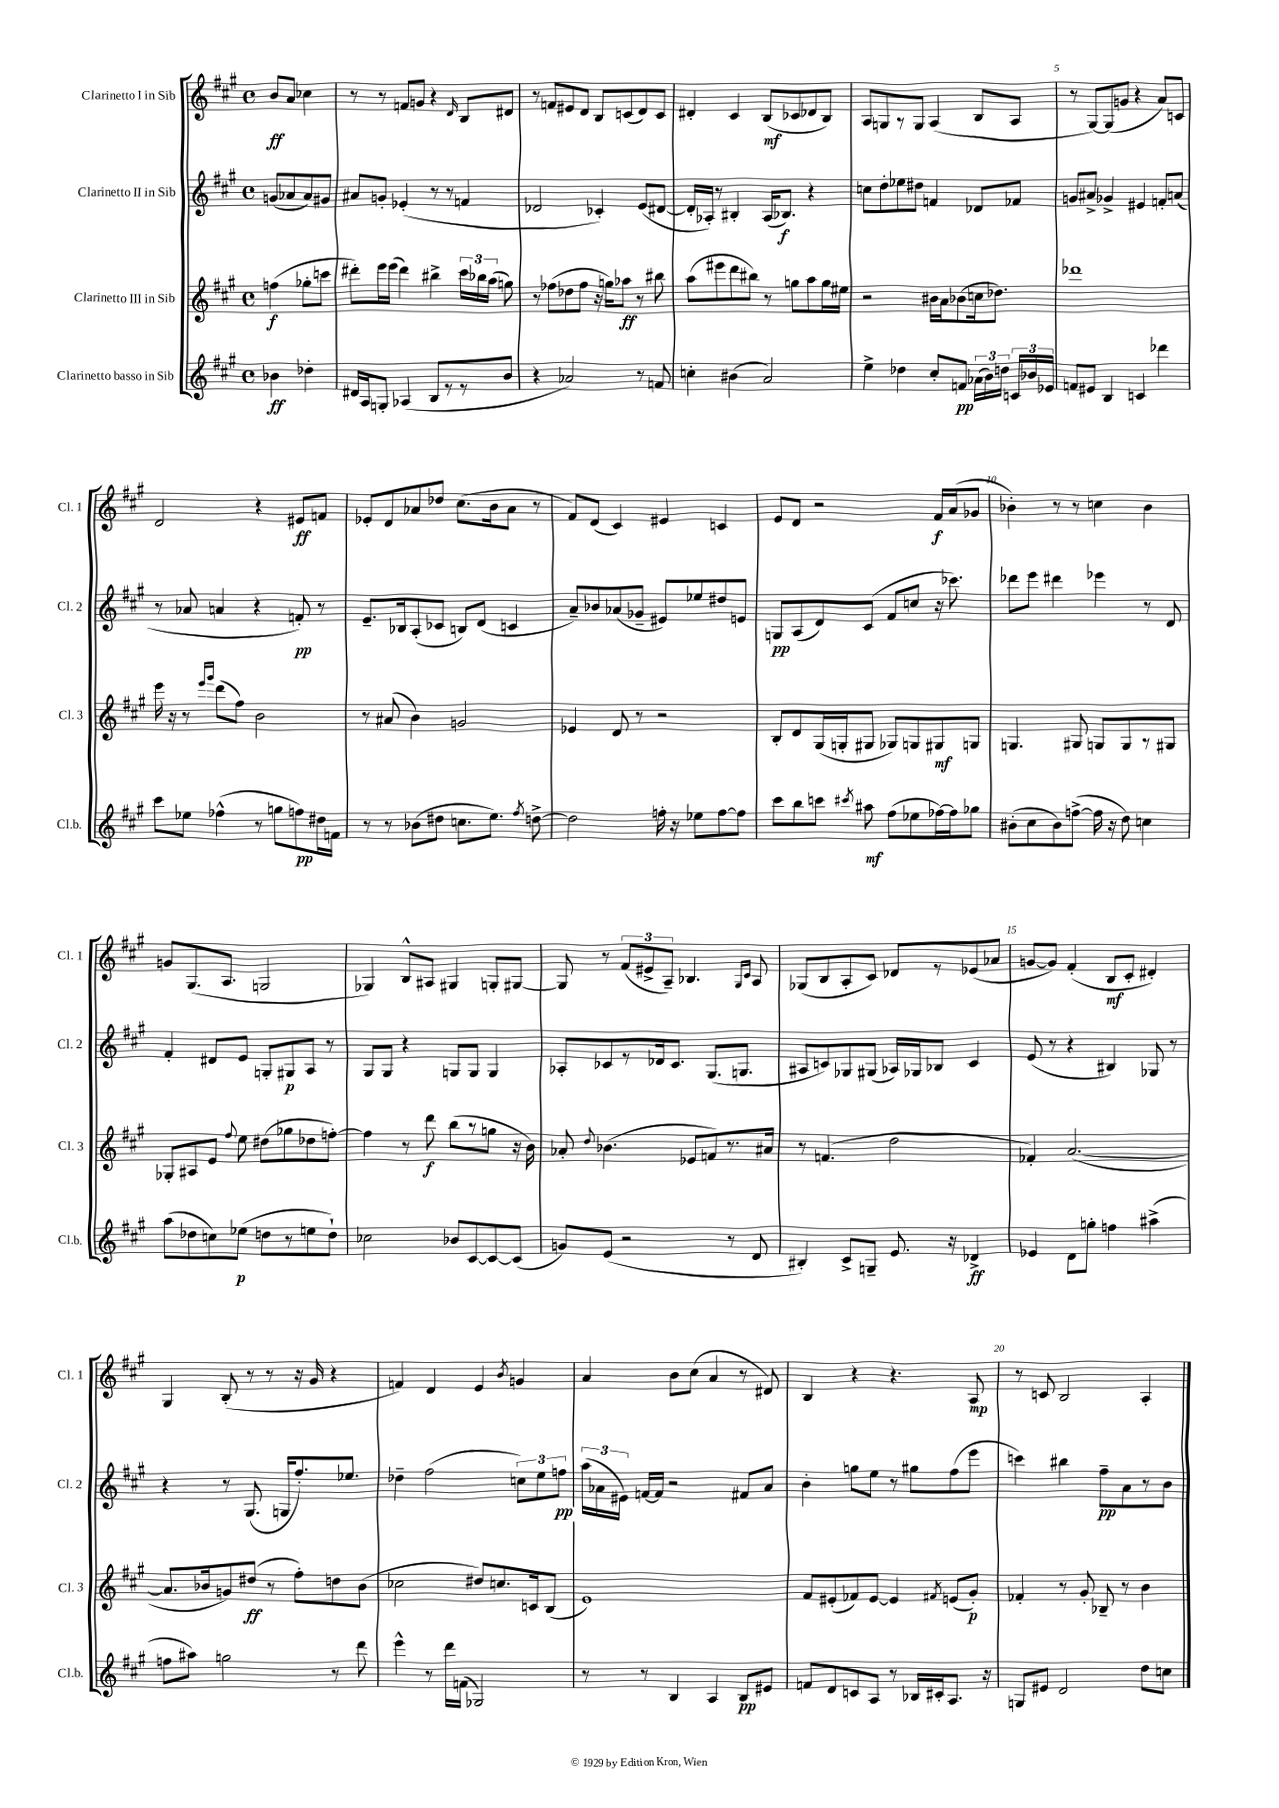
<<
\new StaffGroup <<
\new Staff = "s0" \with { instrumentName = "Clarinetto I in Sib" shortInstrumentName = "Cl. 1" } {
    \clef treble \key a \major \defaultTimeSignature \time 4/4 \partial 2
    \autoBeamOff b'8[\ff a'8] ces''4 |
    r8 r8 f'8[ g'8] r4 \grace { d'16 } b8[ dis'8] |
    r8 f'8[ eis'8 d'8] b8[ c'8( d'8) c'8] |
    dis'4-. cis'4 b8[\mf( ces'8 des'8 b8]) |
    a8[ g8 r8 g8] a4( b8[ a8] |
    r8 gis8[~) gis8( g'8] r4 a'8[) c'8] |
    d'2 r4 eis'8[\ff f'8] |
    ees'8[-. d'8 aes'8 des''8] cis''8.[( b'16 aes'8] r8 |
    fis'8[) d'8]( cis'4) eis'4 c'4 |
    e'8[ d'8] r2 fis'16[\f a'16( ges'8] |
    bes'4-.) r8 r8 c''4 bes'4 |
    g'8[ gis8.( a8.] g2 |
    ges4) b8[-^ ais8] gis4 g8[-. gis8]~ |
    gis8 r8 \tuplet 3/2 { fis'8[( eis'8-> a8]--) } bes4. \grace { gis16[ cis'16] } a8 |
    ges8[( b8 a8-. cis'8]) des'8[ r8 ees'8( aes'8] |
    g'8[~ g'8]) fis'4-.( b8[\mf cis'8]-. dis'4-.) |
    gis4 b8-.( r8 r8 r16 gis'16 r4 |
    f'4) d'4 e'4 \acciaccatura { b'8 } g'4 |
    a'4 b'8[ cis''8]( a'4 r8 dis'8) |
    b4 r4 r4. a8\mp |
    r8 c'8 b2 a4-. \bar "|." |
}
\new Staff = "s1" \with { instrumentName = "Clarinetto II in Sib" shortInstrumentName = "Cl. 2" } {
    \clef treble \key a \major \defaultTimeSignature \time 4/4 \partial 2
    \autoBeamOff g'8[( aes'8 aes'8) gis'8] |
    ais'8[ g'8]-. ees'4-.( r8 r8 f'4 |
    des'2 ces'4-.) e'8[( dis'8]~ |
    dis'16[-. aes16]-.) r8 bis4-. aes16[( bes8.]\f) r4 |
    c''8[ d''8-. ees''8 dis''8] f'4 des'8[ fes'8] |
    g'8[ ais'8]-> ges'4-> eis'4 f'8[-. a'8]( |
    r8 aes'8 a'4 r4 f'8-.\pp) r8 |
    e'8.[-- bes16 a8-.( ces'8] b8[) d'8]( c'4 |
    a'8[--) bes'8 aes'8( ges'8]-- eis'8[) ees''8 dis''8 e'8] |
    g8[\pp a8( d'8) cis'8]( fis'8[ c''8] r16 ces'''8.) |
    des'''8[ e'''8] dis'''4 ees'''4 r8 d'8 |
    fis'4-. dis'8[ e'8] g8[-. gis8\p a8] r8 |
    gis8[ gis8] r4 g8[ g8] g4 |
    aes8[-. ces'8 r8 des'16 ces'8.] gis8.[( g8.] |
    ais8[ c'8) ges8 gis8]( aes16[) ges16 bes8] c'4 |
    e'8( r8 r4 bis4) ges8 r8 |
    r4 r8 gis8.( g16[ fis''8.-.) ees''8.] |
    des''4-- fis''2( \tuplet 3/2 { c''8[) e''8 f''8]\pp } |
    \tuplet 3/2 { a''16[( aes'16 eis'16]) } f'16[~ f'16] r2 fis'8[ aes'8] |
    b'4-. g''8[ e''8] r8 gis''8[ fis''8( e'''8] |
    c'''4) bis''4 fis''8[--\pp a'8 r8 b'8] \bar "|." |
}
\new Staff = "s2" \with { instrumentName = "Clarinetto III in Sib" shortInstrumentName = "Cl. 3" } {
    \clef treble \key a \major \defaultTimeSignature \time 4/4 \partial 2
    \autoBeamOff f''4\f( ges''8[-. c'''8] |
    dis'''8[-.) e'''16 e'''16]( dis'''4) bis''4-> \tuplet 3/2 { cis'''16[ bes''16 a''16]( } g''8) |
    r8 fes''8[( des''8 fes''8] r16 g''16[) aes''8]\ff r8 bis''8 |
    a''8[( eis'''8 d'''8 bis''8]) r8 g''8[ a''8 g''16 eis''16] |
    r2 bis'16[ a'16 bes'8( c''16 des''8.]) |
    des'''1 |
    e'''16 r16 r8 \grace { e'''16[ gis'''16] } d'''8[( fis''8]) b'2 |
    r8 ais'8( b'4) g'2 |
    ees'4 d'8 r8 r2 |
    b8[-. d'8 gis16( g16-. gis8] ges8[) g8 gis8\mf g8] |
    g4. gis8 g8[ g8 r8 gis8] |
    ges8[-. ais8 e'8] \appoggiatura { fis''8 } e''8 dis''8[( ges''8 des''8 f''8]~-.) |
    f''4 r8 d'''8\f b''8[( r8 g''8] r16 b'16) |
    aes'8-. \appoggiatura { d''8 } bes'4.( ees'8[ f'8) r8. ais'16] |
    r8 f'4.( d''2 |
    fes'4-.) a'2.~( |
    a'8.[ bes'16 g'8) dis''8]\ff( r8 fis''8[-.) d''8 bes'8]( |
    ces''2 dis''8[) c''8. c'16 b8]( |
    e'1) |
    fis'8[ eis'8-.( fes'8) eis'8]~ eis'4 \acciaccatura { fis'8 } e'8[( gis'8]-.\p) |
    fes'4-. r8 gis'8-. bes8-- r8 b'4 \bar "|." |
}
\new Staff = "s3" \with { instrumentName = "Clarinetto basso in Sib" shortInstrumentName = "Cl.b." } {
    \clef treble \key a \major \defaultTimeSignature \time 4/4 \partial 2
    \autoBeamOff bes'4\ff des''4-. |
    dis'16[ a16 g8]-. aes4( b8[ r8 r8 b'8] |
    r4 aes'2) r8 f'8 |
    c''4-. bis'4( a'2) |
    e''4-> des''4 cis''8[-. f'8]\pp \tuplet 3/2 { aes'16[( b'16) d''16] } \tuplet 3/2 { c'16[ bes'16 ees'16] } |
    f'8[ eis'8] b4 c'4 des'''4 |
    cis'''8[ ees''8] fes''4-^( r8 g''8[ f''8\pp) dis''16 f'16] |
    r8 r8 bes'8[( dis''8] c''8.[ e''8.]) \acciaccatura { fis''8 } d''8~-> |
    d''2 f''16-. r16 ees''8[ f''8~ f''8] |
    cis'''8[ b''8 c'''8] \acciaccatura { cis'''8 } ais''8\mf fis''8[( ees''8 fes''16~) fes''16 ges''8] |
    bis'8[-.( cis''8 bis'8) f''8]~->( f''16 r16 d''8) c''4 |
    a''8[( des''8 c''8) ees''8]\p( d''8[ r8 e''8 d''8]-!) |
    ces''2 bes'8[ cis'8~ cis'8~ cis'8]( |
    g'8[) e'8]( r2 r8 d'8 |
    bis4-.) cis'8[-> g8]-- e'8. r16 des'4->\ff |
    ees'4 d'8[ g''8]-. f''4 ais''4->( |
    f''8[ ais''8]) g''2 r8 d'''8 |
    e'''4-^ r8 d'''16[ f'16]( ges2) |
    r8 r8 b4 a4 b8[\pp eis'8] |
    f'8[ d'8 c'8 a8] r8 bes16[ cis'16-. a8.] r16 |
    g8[ eis'8] d'2 d''8[ c''8] \bar "|." |
}
>>
>>
\layout { \context { \Score \override BarNumber.break-visibility = ##(#f #t #t) barNumberVisibility = #(every-nth-bar-number-visible 5) } }
